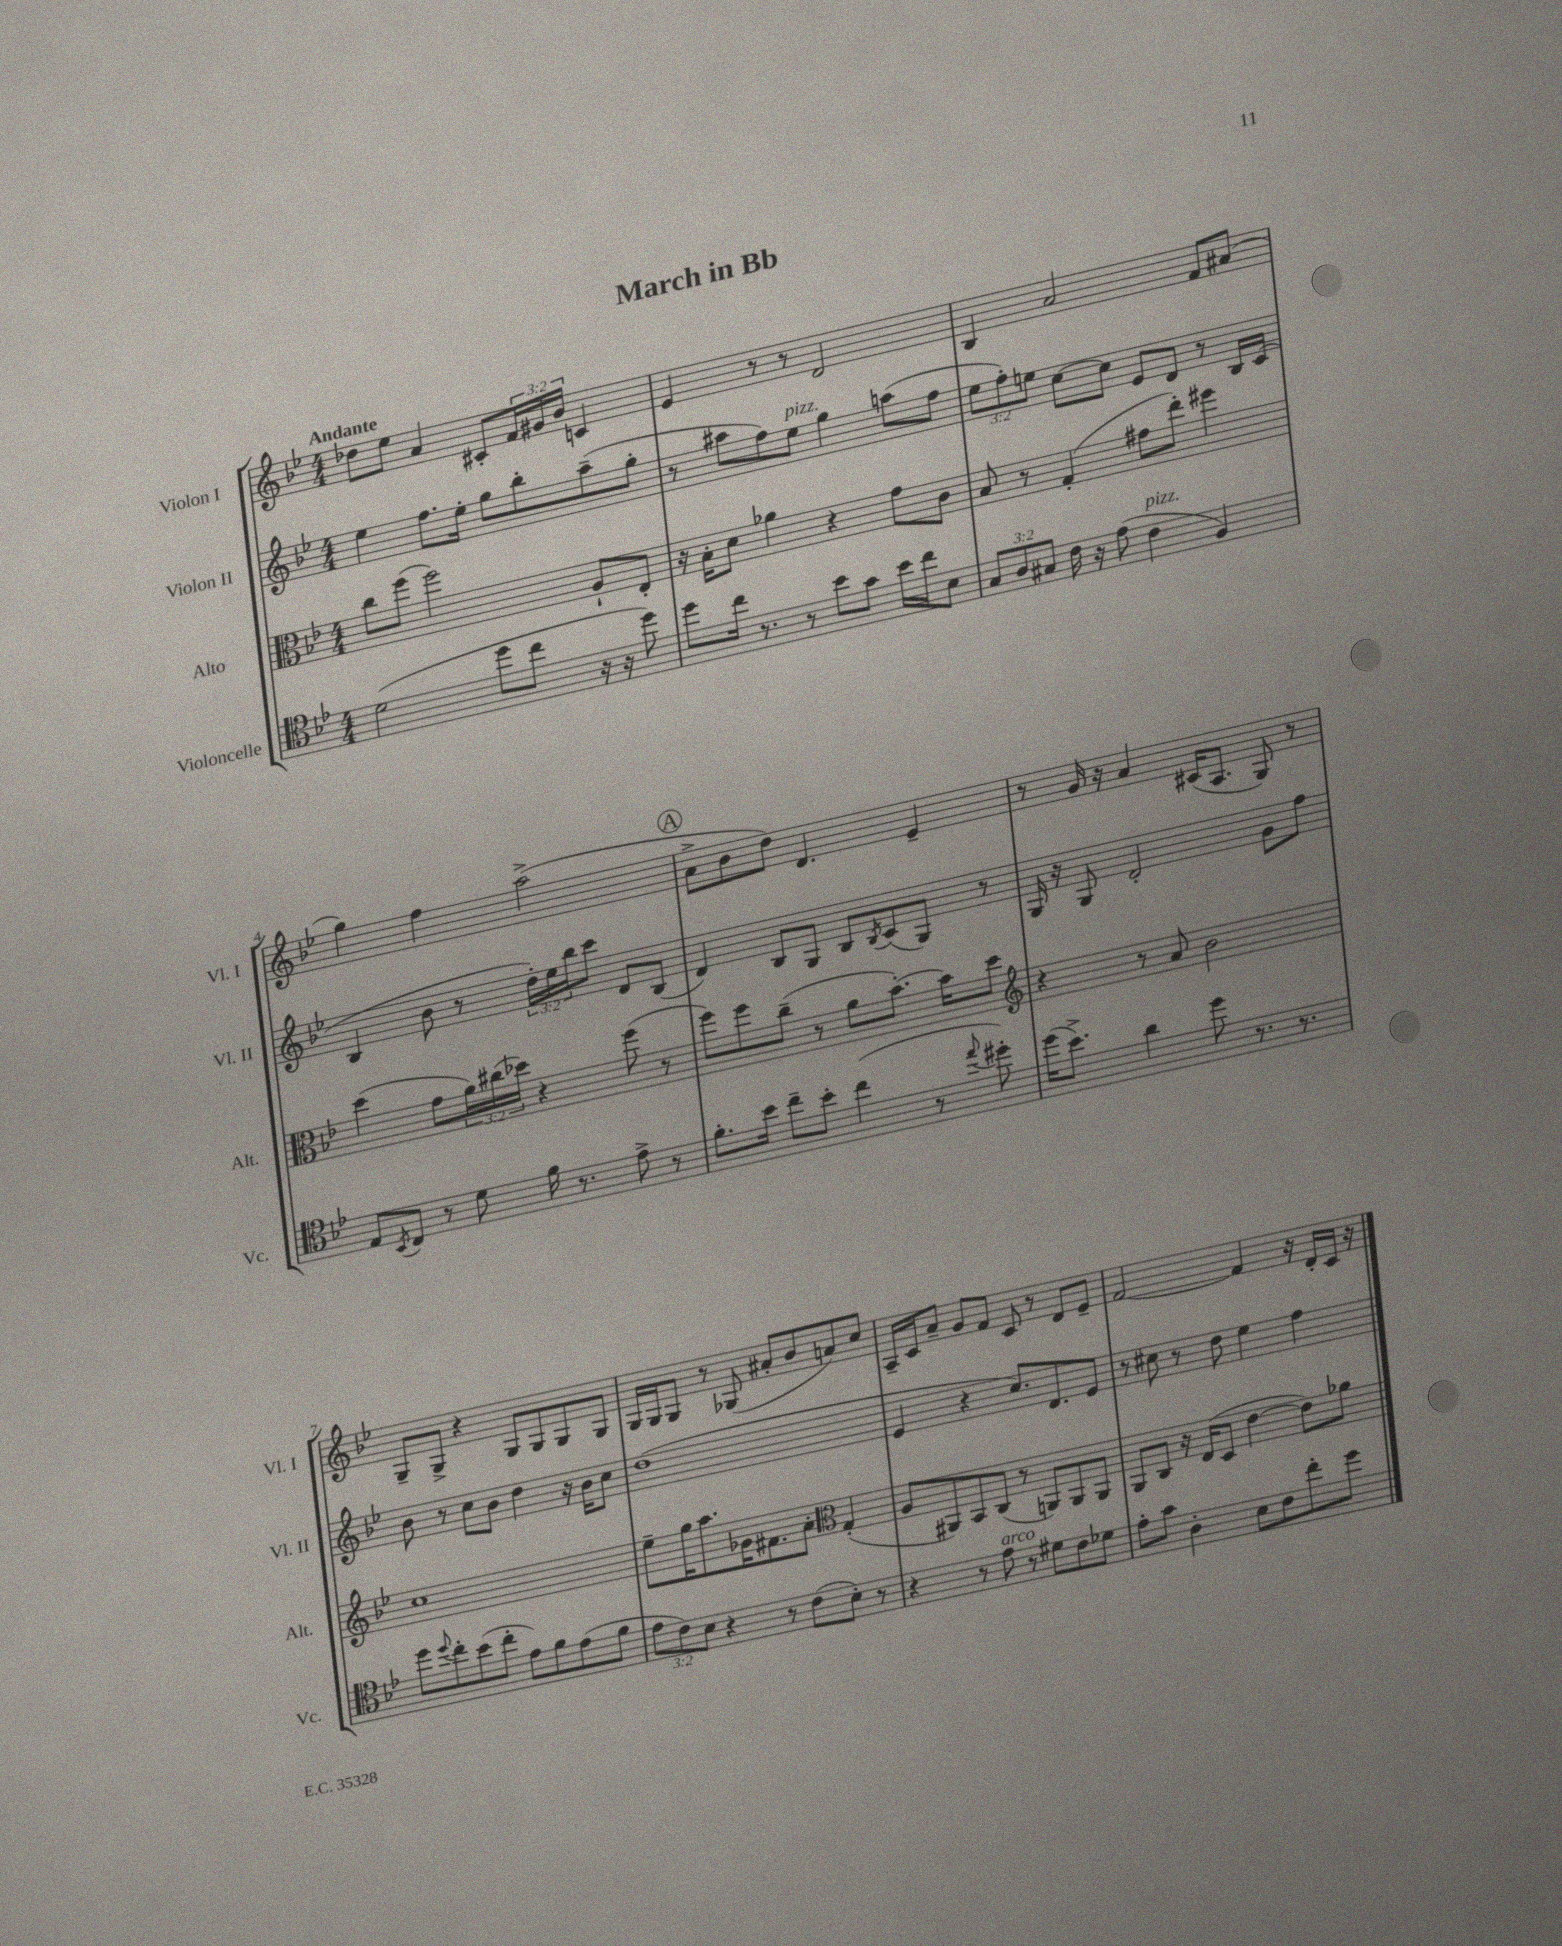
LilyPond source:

\header { title = "March in Bb" }
<<
\new StaffGroup <<
\new Staff = "s0" \with { instrumentName = "Violon I" shortInstrumentName = "Vl. I" } {
    \clef treble \key bes \major \numericTimeSignature \time 4/4 \override Staff.TupletNumber.text = #tuplet-number::calc-fraction-text \tempo "Andante"
    des''8 ees''8 a'4 cis'8-. \tuplet 3/2 { f'16 gis'16 bes'16 } c'4 |
    ees'4 r8 r8 d'2 |
    bes4 a'2 f'8 ais'8( |
    g''4) f''4 a''2->( |
    \mark \markup { \circle "A" } a'8-> bes'8 d''8) d'4. ees'4-- |
    r8 g'16 r16 a'4 cis'16( a8. g8) r8 |
    g8-- g8-> r4 g8 g8 g8 g8 |
    g16 g16 g8 r8 ges8( ais'8-. bes'8 a'8) c''8 |
    a16-- c'16 a'8-- g'8 f'8 c'8 r8 d'8 ees'8-- |
    f'2~ f'4 r16 d'16-. c'16 r16 \bar "|." |
}
\new Staff = "s1" \with { instrumentName = "Violon II" shortInstrumentName = "Vl. II" } {
    \clef treble \key bes \major \numericTimeSignature \time 4/4 \override Staff.TupletNumber.text = #tuplet-number::calc-fraction-text
    ees''4 f''8. ees''16-. g''8 bes''8-. a''8--( g''8-. |
    r8 ais''8 f''8) ees''8^\markup { \italic "pizz." } g''4 a''8( f''8 |
    \tuplet 3/2 { ees''8 f''8-.) e''8 } c''8~ c''8 ees'8 d'8 r8 bes16 c'16( |
    bes4 bes'8 r8 \tuplet 3/2 { d''16-.) ees''16 bes''16 } c'''8 d'8 bes8( |
    \mark \markup { \circle "A" } d'4) bes8 g8 bes8 \acciaccatura { bes8 } c'8( g8) r8 |
    g16 r16 g8 d'2-. g'8 f''8 |
    bes'8 r8 c''8 bes'8 d''4 r16 bes'16 c''8 |
    d''1( |
    ees'4 r4 c''8.) d'8. ees'8 |
    r8 cis''8 r8 d''8 ees''4 f''4 \bar "|." |
}
\new Staff = "s2" \with { instrumentName = "Alto" shortInstrumentName = "Alt." } {
    \clef alto \key bes \major \numericTimeSignature \time 4/4 \override Staff.TupletNumber.text = #tuplet-number::calc-fraction-text
    c''8 f''8( f''2) a8-! ees8-. |
    r16 bes16-. d'8 aes'4 r4 g'8 c'8 |
    bes8 r8 g4-.( gis'8 ees''8-.) fis''4 |
    d''4( g'8 \tuplet 3/2 { a'16) cis''16( des''16) } r4 f''8( r8 |
    \mark \markup { \circle "A" } f''8) f''8 c''8--( r8 a'8 bes'8.~-.) bes'16 d''8 |
    \clef treble r4 r8 a'8 bes'2 |
    c''1 |
    ees''8-- g''16 a''8. ges'16 fis'8. a'8-. \clef alto g4-.( |
    a8 ais,8) bes,8 c8( r8 a,8) a,8 a,8 |
    a,8 c8 r16 ees16( d8 ees'4~ ees'8) aes'8 \bar "|." |
}
\new Staff = "s3" \with { instrumentName = "Violoncelle" shortInstrumentName = "Vc." } {
    \clef tenor \key bes \major \numericTimeSignature \time 4/4 \override Staff.TupletNumber.text = #tuplet-number::calc-fraction-text
    d'2( d''8 c''8 r16 r16 d''8) |
    d''8 c''16 r8. r8 bes'8 g'8 bes'16 c''16 bes8 |
    \tuplet 3/2 { g8 a8 gis8 } c'16 r16 ees'8( c'4^\markup { \italic "pizz." } f4) |
    ees8 \acciaccatura { bes,8 } c8 r8 d'8 f'16 r8. ees'8-> r8 |
    \mark \markup { \circle "A" } f'8.-. bes'16 c''8-- bes'8-. c''4( r8 \appoggiatura { ees''8 } dis''8-.) |
    d''16( bes'8.->) a'4 d''8 r8. r8. |
    d''8 \appoggiatura { d''8 } c''8-. bes'8( c''8-. ees'8) f'8 ees'8( f'8 |
    \tuplet 3/2 { ees'8 c'8) bes8 } r4 r8 c'8( bes8-.) r8 |
    r4 r8 ees'8^\markup { \italic "arco" } r8 dis'8 c'8 des'8 |
    ees'8-. g'8 a4-. bes8 c'8 c''8-. d''8 \bar "|." |
}
>>
>>
